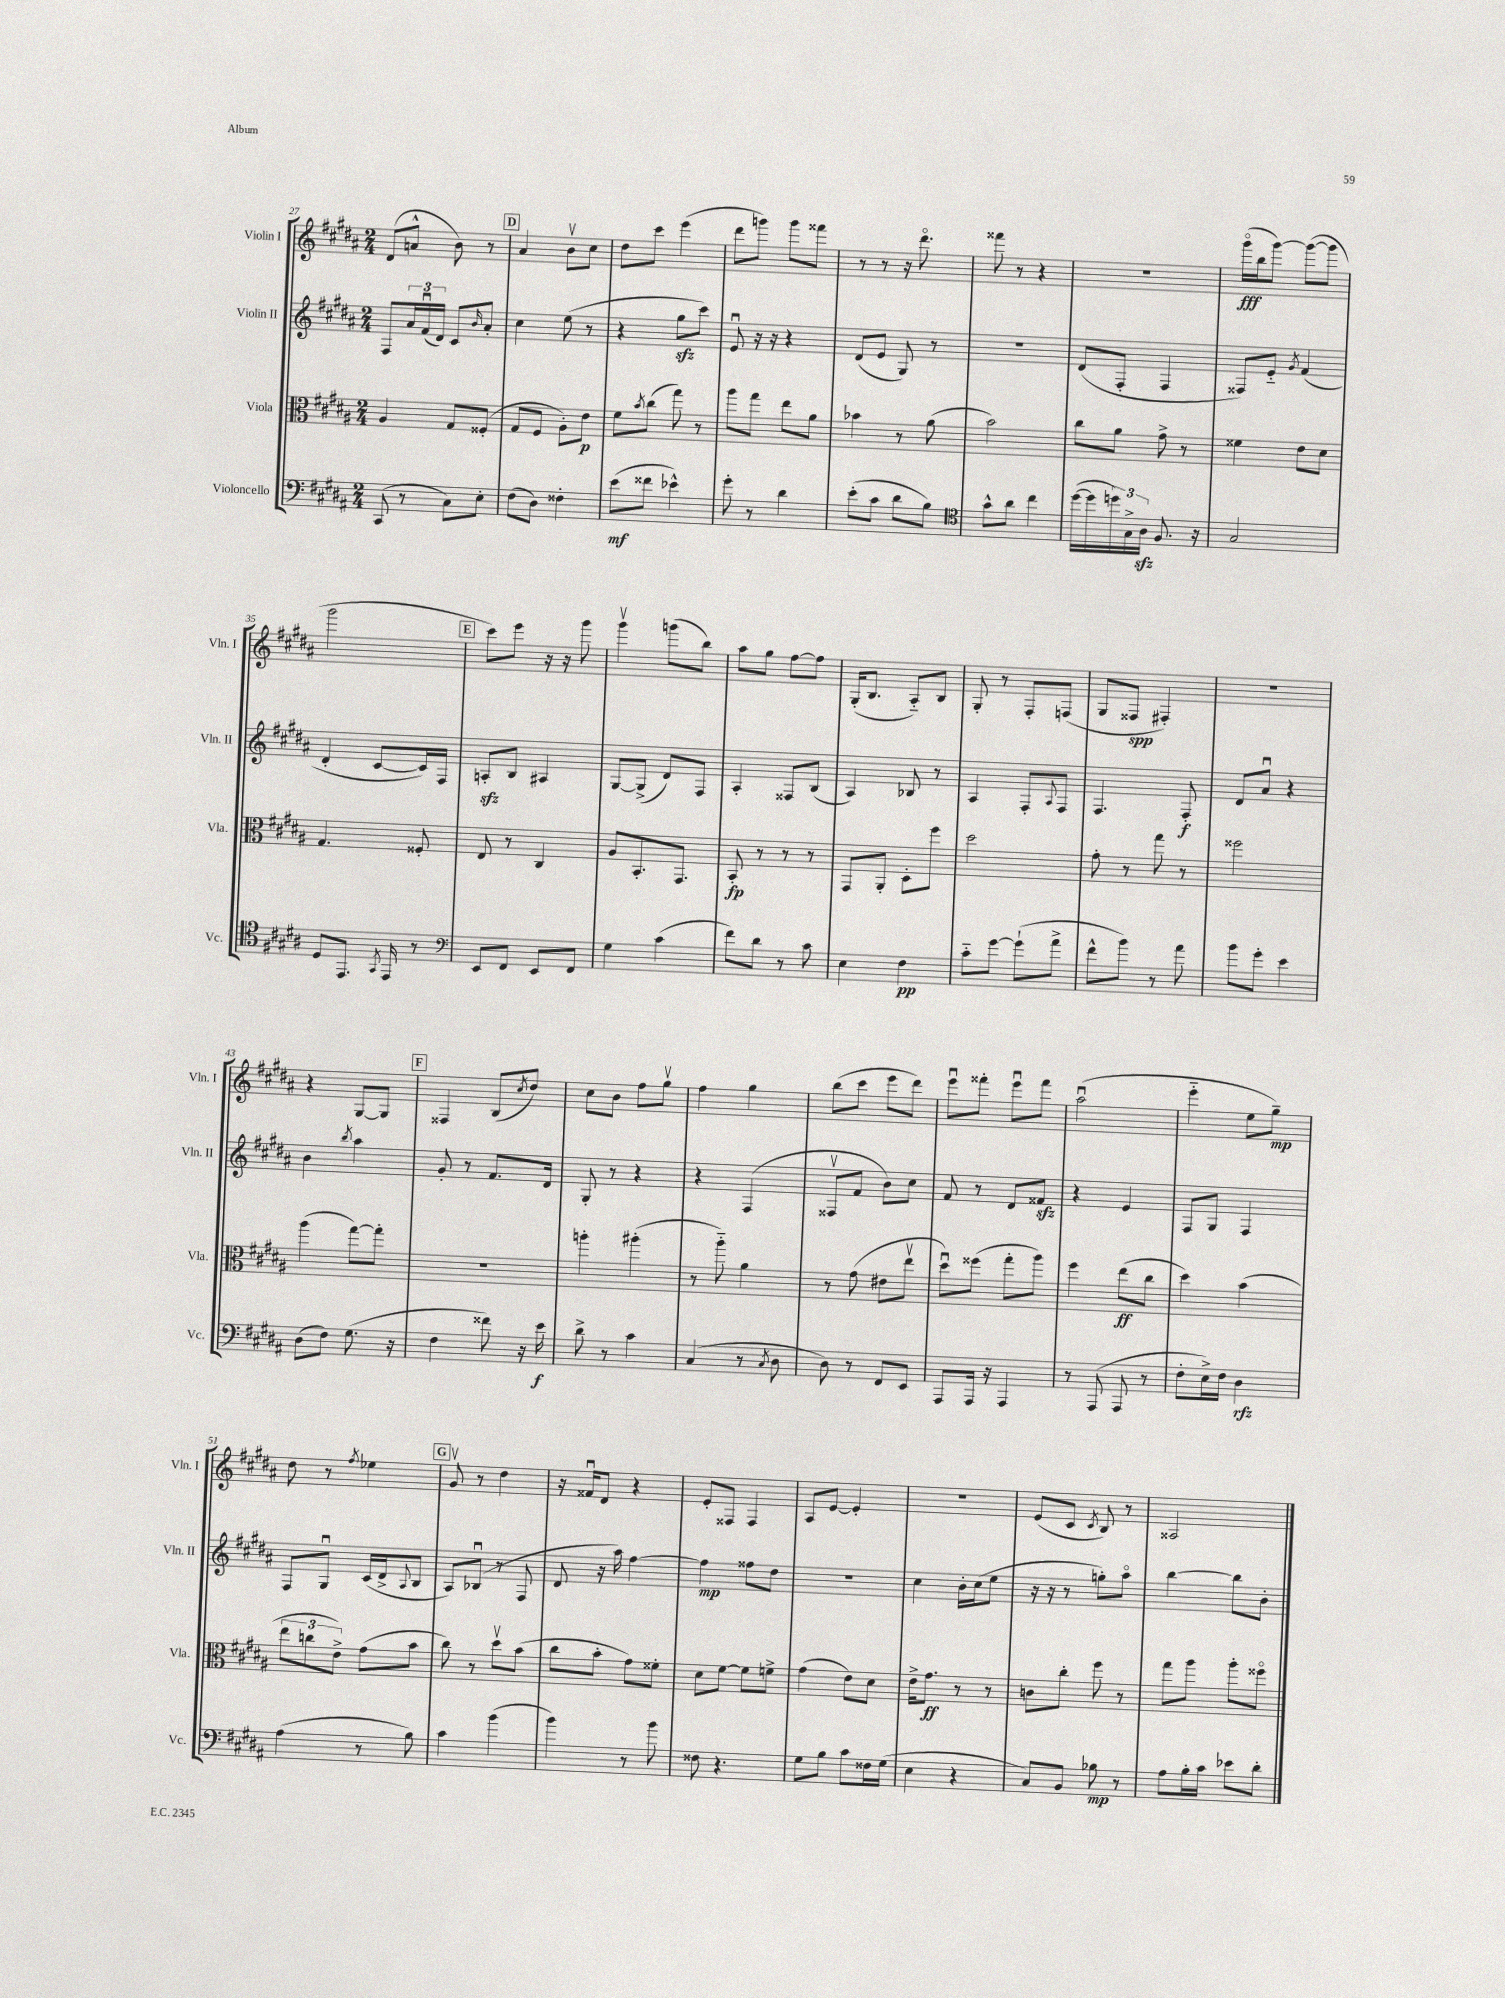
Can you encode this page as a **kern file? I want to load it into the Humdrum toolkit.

**kern	**kern	**kern	**kern
*staff4	*staff3	*staff2	*staff1
*clefF4	*clefC3	*clefG2	*clefG2
*k[f#c#g#d#a#]	*k[f#c#g#d#a#]	*k[f#c#g#d#a#]	*k[f#c#g#d#a#]
*M2/4	*M2/4	*M2/4	*M2/4
(8CC#	4A#	8F#	(8d#
8r	.	24a#	8a^^
.	.	(24f#u	.
.	.	24d#)	.
8C#)	8G#	8c#	8b)
.	.	16qqb	.
8E'	(8F##'	8a#'	8r
=	=	=	=
(8F#	8G#	4cc#	4a#
8D#)	8F#	.	.
4F##'	8A#')	(8ee	8bv
.	8e	8r	8cc#
=	=	=	=
(8e	8f#	4r	8dd#
.	8qb	.	.
8f##	(8cc#	.	8ccc#
4e-^^)	8gg#)	8gg#	(4eee
.	8r	8ccc#)	.
=	=	=	=
8g#'	8aa#	8eu	8ddd#
8r	8gg#	16r	8ggg)
.	.	16r	.
4d#	8ee	4r	8ggg
.	8a#	.	8fff##
=	=	=	=
(8e'	4b-	(8d#	8r
8c#	.	8e	8r
8d#	8r	8G#)	16r
.	.	.	8.ddd#o
8B)	(8a#	8r	.
=	=	=	=
*clefC4	*	*	*
8g#^^	2b)	2r	8fff##
8a#	.	.	8r
4cc#	.	.	4r
=	=	=	=
([16dd#	8cc#	(8d#	2r
16dd#]	.	.	.
24dd)	8a#	8F#'	.
24G#^	.	.	.
24A#	.	.	.
8.F#	8g#^	4F#	.
.	8r	.	.
16r	.	.	.
=	=	=	=
2G#	4f##	8F##)	(16ggg#o
.	.	.	16bb
.	.	8e'~	[8ggg#)
.	.	8qg#	.
.	8e	(4f#	(8ggg#_
.	8d#	.	8ggg#]
=	=	=	=
8D#	4.G#	4d#'	2ggg#
8.EE	.	.	.
.	.	[8c#	.
8qGG#	.	.	.
16EE	.	.	.
8r	8F##'	16c#])	.
.	.	16F#	.
=	=	=	=
*clefF4	*	*	*
8EE	8E	8A'	8ccc#)
8FF#	8r	8B	8eee
8EE	4C#	4A#	16r
.	.	.	16r
8FF#	.	.	8ggg#
=	=	=	=
4G#	8A#	[8G#	4ggg#v
.	8.BB'	(8G#^]	.
(4c#	.	8d#)	(8ggg
.	8.GG#	.	.
.	.	8F#	8bb)
=	=	=	=
8f#)	8BB'	4A#'	8aa#
8d#	8r	.	8gg#
8r	8r	8F##	[8ff#
8c#	8r	(8B	8ff#]
=	=	=	=
4E	8GG#	4A#)	(16G#'
.	.	.	8.B
.	8AA#'	.	.
4F#	8D#'	8B-	8A#'~)
.	8ff#	8r	8B
=	=	=	=
8c#'~	2dd#	4A#	8G#'
[8g#	.	.	8r
(8g#`]	.	8F#'	8F#'
.	.	8qqA#	.
8a#^	.	8F#	(8F
=	=	=	=
8f#^^	8g#'	4.F#	8G#
8b)	8r	.	8F##
8r	8gg#	.	4F#')
8a#	8r	8F#'	.
=	=	=	=
8b	2ff##	8d#	2r
8g#'	.	8a#u	.
4e	.	4r	.
=	=	=	=
(8D#	(4aa#	4b	4r
8F#)	.	.	.
.	.	8qbb	.
(8.G#	[8gg#)	4aa#	[8G#
.	8gg#']	.	8G#]
16r	.	.	.
=	=	=	=
4F#	2r	8g#'	4F##
.	.	8r	.
8f##)	.	8.f#	(8B
.	.	.	8qcc#
16r	.	.	8dd#)
16e	.	16d#	.
=	=	=	=
8d#^	4aa'	8G#'	8cc#
8r	.	8r	8b
4c#	(4aa#'	4r	8ff#
.	.	.	8gg#v
=	=	=	=
(4C#	8r	4r	4ff#
.	8aa#'~)	.	.
8r	4a#	(4F#	4gg#
8qC#	.	.	.
8D#	.	.	.
=	=	=	=
8D#)	8r	8F##v	(8bb
8r	(8g#	8f#	8ccc#
8FF#	8e#	8b)	8eee
8EE	8eev	8cc#	8ddd#)
=	=	=	=
8AAA#	8dd#u)	8f#	8eeeu
16AAA#	(8ff##	8r	8fff##'
16r	.	.	.
4AAA#	8gg#'	8d#	8eeeu
.	8aa#)	8f##	8fff##
=	=	=	=
8r	4ff#	4r	(2aa#u
(8AAA#	.	.	.
8AAA#	(8ee	4e	.
8r	8cc#	.	.
=	=	=	=
8F#'	4dd#)	8F#	4eee'~
16E^)	.	8G#	.
16F#	.	.	.
4D#	(4b	4F#	8ee
.	.	.	8gg#~)
=	=	=	=
(4A#	12ee	8F#	8dd#
.	12cc	.	.
.	.	8G#u	8r
.	12e^)	.	.
.	.	.	8qff#
8r	(8g#	(16c#	4ee-
.	.	16d#^	.
.	.	8qqA#	.
8B)	8b	8B	.
=	=	=	=
4c#	8cc#)	8A#)	8g#v
.	8r	(8B-u	8r
(4b	8dd#v	8r	4dd#
.	(8b	8F#	.
=	=	=	=
4b)	8cc#	8d#	16r
.	.	.	16f##u
.	8b'	16r	8d#
.	.	16aa#)	.
8r	8g#)	[4ff#	4r
8b	8f##'	.	.
=	=	=	=
8F##	8d#	4ff#]	8e'
4.r	[8f#	.	8F##
.	8f#]	8ff##	4F##
.	8f^	8dd#	.
=	=	=	=
8G#	(4g#	2r	8A#
8B	.	.	[8e
8c#	8e)	.	4e']
16F##	8d#	.	.
(16G#	.	.	.
=	=	=	=
4E	16e^	4cc#	2r
.	8.g#	.	.
4r	8r	16b'	.
.	.	(16cc#	.
.	8r	8ee	.
=	=	=	=
8C#)	8c	16r	(8e
.	.	16r	.
8BB	8cc#'	8r	8c#
.	.	.	8qc#
8B-	8ff#	8gg')	8B)
8r	8r	8aa#o	8r
=	=	=	=
8A#	8gg#	[4bb	2A##
16B'	8aa#	.	.
16c#	.	.	.
8e-	8aa#'	8bb]	.
8d#'	8ff##o	8b'	.
==	==	==	==
*-	*-	*-	*-
